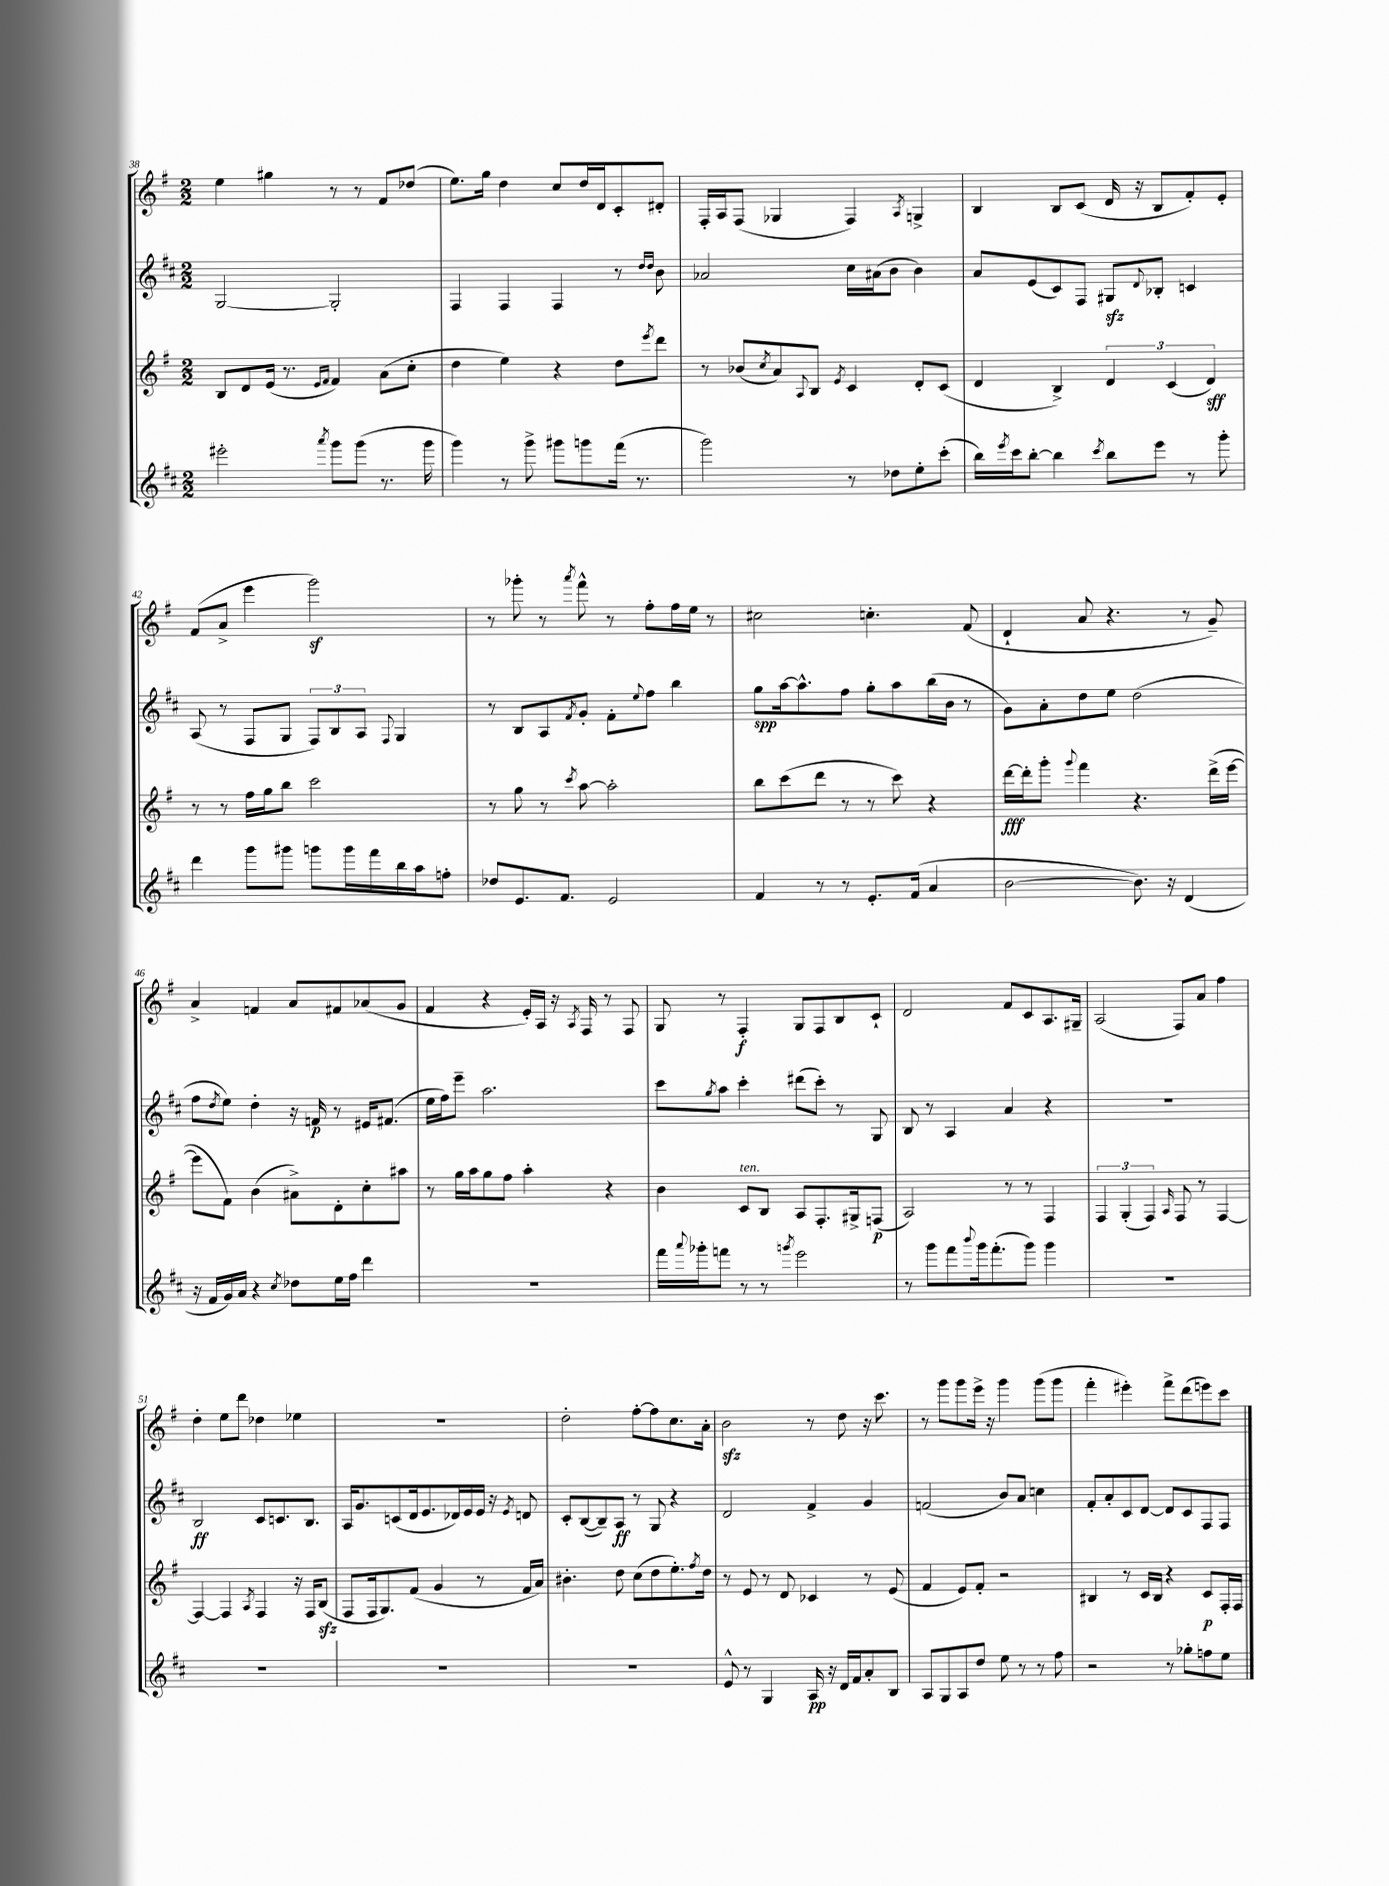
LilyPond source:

<<
\new StaffGroup <<
\new Staff = "s0" {
    \clef treble \key g \major \numericTimeSignature \time 2/2
    e''4 gis''4 r8 r8 fis'8 des''8( |
    e''8.) g''16 d''4 c''8 d''16 d'16 c'8-. dis'8-. |
    fis16-. a16 fis8( ges4 fis4) \acciaccatura { a8 } g4-> |
    b4 b8 c'8( d'16 r16 b8 fis'8-.) e'8-. |
    fis'8( a'8-> e'''4 g'''2\sf) |
    r8 ges'''8-. r8 \acciaccatura { a'''8 } fis'''8-^ r8 fis''8-. fis''16 e''16 r8 |
    cis''2 c''4.-. fis'8( |
    d'4-! a'8 r4. r8 g'8--) |
    a'4-> f'4 a'8 fis'8 aes'8( g'8 |
    fis'4 r4 e'16-.) a16 r16 \acciaccatura { a8 } fis16 r8 fis8 |
    g8 r8 fis4-.\f g8 fis8 b8 c'8-! |
    d'2 fis'8 c'8 a8. gis16-- |
    a2( fis8) a'8 fis''4 |
    d''4-. e''8 d'''8 des''4 ees''4 |
    R1 |
    d''2-. fis''8~-. fis''8 c''8. a'16-. |
    b'2\sfz r8 d''8 r16 c'''8. |
    r8 g'''8 g'''8 e'''16-> r16 g'''4 g'''8( g'''8 |
    fis'''4-. eis'''4-.) fis'''8-> d'''8( e'''8) c'''8 \bar "|." |
}
\new Staff = "s1" {
    \clef treble \key d \major \numericTimeSignature \time 2/2
    g2~ g2-. |
    fis4 fis4 fis4 r8 \grace { d''16 d''16 } b'8 |
    aes'2 cis''16 ais'16( b'8 b'4) |
    a'8 e'8( cis'8) fis8 gis8\sfz \appoggiatura { d'8 } bes8-. c'4 |
    a8( r8 fis8 g8 \tuplet 3/2 { fis8) b8 a8 } \appoggiatura { fis8 } g4 |
    r8 b8 a8 \acciaccatura { fis'8 } g'8-. fis'8-. \appoggiatura { e''8 } fis''8 b''4 |
    g''8\spp a''16~ a''8.-^ fis''8 g''8-. a''8 b''16( b'16 r8 |
    g'8) a'8-. d''8 e''8 d''2( |
    fis''8 \acciaccatura { d''8 } e''8) d''4-. r16 f'16\p r8 eis'16 fis'8.( |
    e''16 fis''16) e'''8-- a''2. |
    cis'''8 \acciaccatura { g''8 } a''8 cis'''4-. dis'''8( cis'''8-.) r8 g8 |
    b8 r8 a4 a'4 r4 |
    R1 |
    b2\ff cis'8 c'8. b8. |
    a16 g'8. c'8( d'16 e'8. des'16) e'16 e'16 r16 \acciaccatura { e'8 } d'8 |
    cis'8-. b8~( b8--) a8\ff r8 g8 r4 |
    d'2 fis'4-> g'4 |
    f'2( b'8) a'8 c''4 |
    fis'8-. a'8-. cis'8 d'8~ d'8 cis'8 fis8 fis8 \bar "|." |
}
\new Staff = "s2" {
    \clef treble \key g \major \numericTimeSignature \time 2/2
    b8 d'8 e'16( r8. \grace { e'16 fis'16 } fis'4) a'8( c''8-. |
    d''4 e''4) r4 d''8 \acciaccatura { e'''8 } d'''8 |
    r8 bes'8( \acciaccatura { c''8 } a'8) \appoggiatura { a8 } b8 \acciaccatura { e'8 } c'4 d'8-. c'8( |
    d'4 b4->) \tuplet 3/2 { d'4 c'4( d'4\sff) } |
    r8 r8 fis''16 g''16 b''8 c'''2 |
    r8 g''8 r8 \acciaccatura { c'''8 } a''8~ a''2-. |
    b''8 c'''8( d'''8 r8 r8 c'''8) r4 |
    d'''16~\fff d'''16-. g'''8-. \appoggiatura { g'''8 } fis'''4 r4. d'''16->( e'''16~ |
    e'''8 fis'8) b'4( ais'8->) d'8-. c''8-. ais''8 |
    r8 g''16 a''16 g''8 fis''8 a''4-. r4 |
    b'4 c'8^\markup { \italic "ten." } b8 a8 fis8.-. gis16-> f8\p( |
    a2) r8 r8 fis4 |
    \tuplet 3/2 { fis4 g4-.( fis4) } \grace { a16 } fis8 r8 fis4~ |
    fis4~ fis4 \acciaccatura { a8 } fis4 r16 fis16 b8\sfz( |
    fis8 fis16 g8.) fis'8( g'4 r8 fis'16 a'16) |
    bis'4.-. d''8 c''8( d''8 e''8.-.) \acciaccatura { fis''8 } d''16 |
    r8 e'8 r8 d'8 ces'4 r8 e'8( |
    fis'4 e'8) fis'8-. r2 |
    bis4 r8 c'16 bis16 r4 c'8\p fis16-. fis16 \bar "|." |
}
\new Staff = "s3" {
    \clef treble \key d \major \numericTimeSignature \time 2/2
    eis'''2-. \acciaccatura { a'''8 } g'''8 g'''8( r8. g'''16 |
    g'''4) r8 g'''8-> gis'''8 g'''8 fis'''16( r8. |
    g'''2) r8 des''8 e''8-. cis'''8-.( |
    b''16) \acciaccatura { e'''8 } cis'''16 b''8~-. b''4 \acciaccatura { cis'''8 } b''8 e'''8 r8 g'''8-. |
    d'''4 g'''8 gis'''8 g'''8 g'''16 fis'''16 b''16 a''16 f''8-. |
    des''8 e'8. fis'8. e'2 |
    fis'4 r8 r8 e'8.-. fis'16( a'4 |
    b'2~ b'8.) r16 d'4( |
    r16 fis'16 g'16) a'16 r4 \acciaccatura { cis''8 } des''8 e''16 fis''16 d'''4 |
    R1 |
    fis'''16 \appoggiatura { a'''8 } ges'''16-. f'''8 r8 r8 \acciaccatura { g'''8 } e'''2 |
    r8 g'''8 fis'''8 \appoggiatura { b'''8 } g'''16 fis'''8.-.( g'''8) g'''4 |
    R1 |
    R1 |
    R1 |
    R1 |
    e'8-^ r8 g4 a16\pp r16 d'16 fis'16 a'8-. b8 |
    a8 g8 a8 d''8 e''8 r8 r8 fis''8 |
    r2 r8 ges''8-. f''8 e''8 \bar "|." |
}
>>
>>
\layout { \context { \Score currentBarNumber = #38 } }
